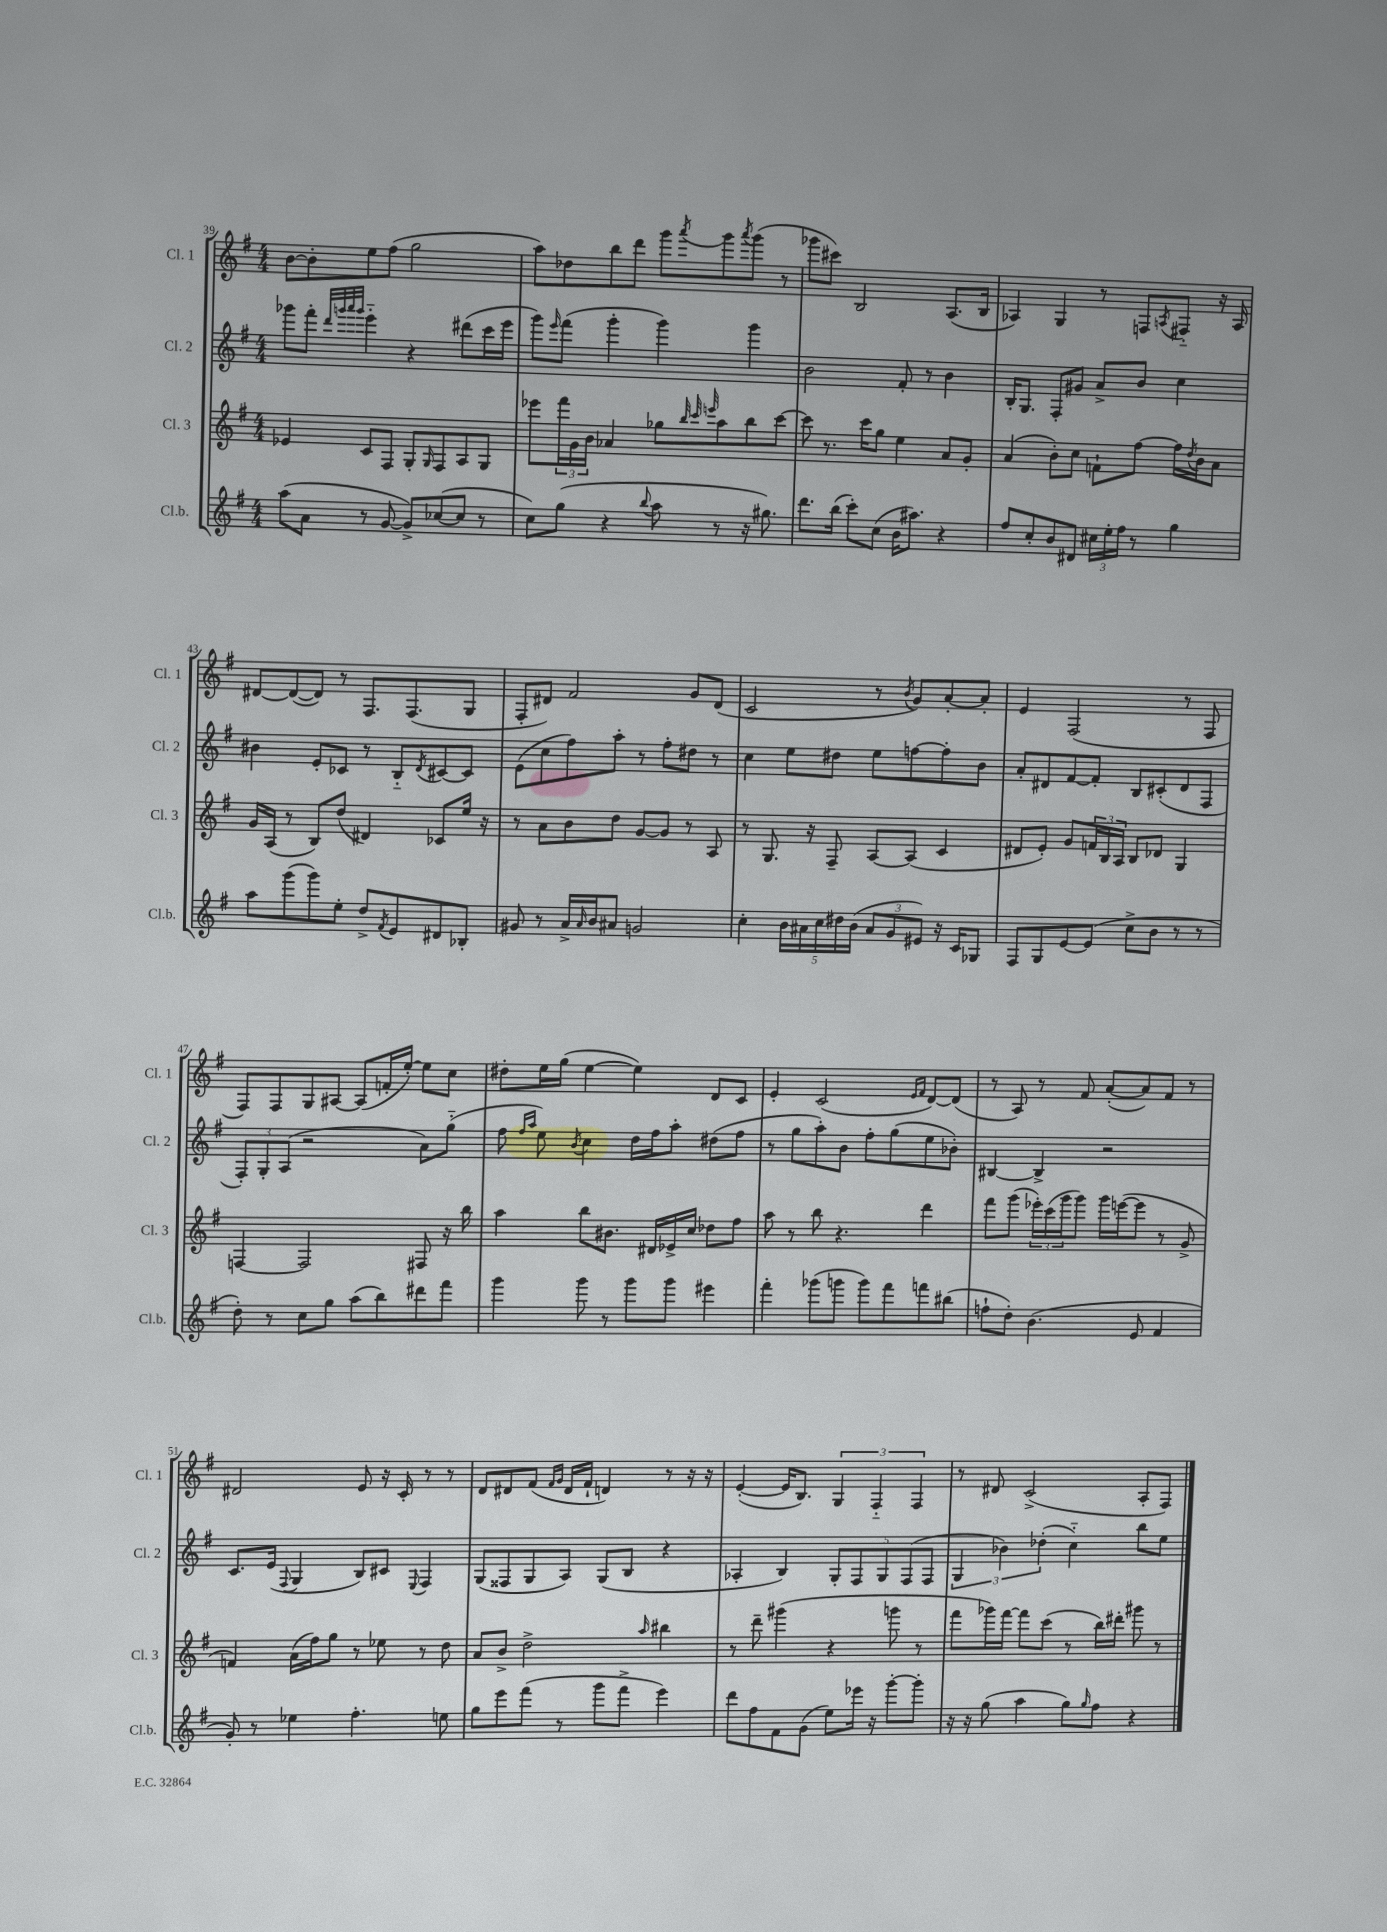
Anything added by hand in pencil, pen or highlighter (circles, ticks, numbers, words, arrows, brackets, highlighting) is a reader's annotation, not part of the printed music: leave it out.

**kern	**kern	**kern	**kern
*part4	*part3	*part2	*part1
*staff4	*staff3	*staff2	*staff1
*I"Cl.b.	*I"Cl. 3	*I"Cl. 2	*I"Cl. 1
*I'Cl.b.	*I'Cl. 3	*I'Cl. 2	*I'Cl. 1
*clefG2	*clefG2	*clefG2	*clefG2
*k[f#]	*k[f#]	*k[f#]	*k[f#]
*M4/4	*M4/4	*M4/4	*M4/4
=39	=39	=39	=39
(8aa\L	4e-X/	8ggg-X\L	[8b\L
8a\J	.	8fff#'\J	8b'\]
.	.	32qqddd/LLL	.
.	.	32qqgggn/	.
.	.	32qqaaa/	.
.	.	32qqggg/JJJ	.
8r	8c/L	4eee\	8ee\
[8g/	8F#/J	.	(8ff#\J
8g^/L])	8G'/L	4r	2gg\
.	16qqG/	.	.
([8cc-X/	8F#/	.	.
8cc-/J]	8A/	(8ddd#X\L	.
8r	8G/J	16ccc\L	.
.	.	16eee\JJ	.
=40	=40	=40	=40
8cc\L)	8eee-X\L	8ggg\L)	8aa\L)
.	.	16qqeee/	.
(8gg\J	24fff#\L	(8fff#\J	8dd-X\
.	24g\	.	.
.	24b\JJ	.	.
4r	4a-X/	4ggg'\	8bb\
.	.	.	8ddd\J
8qqbb/	.	.	.
8aa\	8gg-X\L	4ggg\)	8ggg\L
.	32qqbb/	.	.
.	32qqccc/	.	.
.	32qqeeen/	.	8qaaa/
8r	8aa\	.	8ggg\
.	.	.	8qaaa/
16r	8bb\	4ggg\	(8ggg\J
8.gg#X\)	.	.	.
.	[8ccc\J	.	8r
=41	=41	=41	=41
8.ddd\L	8ccc\]	2b\	8ggg-X\L
.	8.r	.	8ccc#X\J)
(16bb\Jk	.	.	.
8ccc'\L)	.	.	2B/
.	16ccc\KL	.	.
(8cc\J	8gg\J	.	.
16b\KL	4ee\	8f#'/	.
8.aa#X\J)	.	.	.
.	.	8r	.
4r	8a/L	4b\	(8.A/L
.	8g'/J	.	.
.	.	.	16B/Jk
=42	=42	=42	=42
8ff#/L	(4a/	16B'/KL	4A-X/)
.	.	8.G/J	.
8cc'/	.	.	.
8b/	8b'\L)	8F#'/L	4G/
8d#X/J	8cc\J	8g#X/J	.
24cc#X\LL	8fn`\L	8a^/L	8r
24ee'\	.	.	.
24ff#\JJ	.	.	.
8r	[8ff#\J	8b/J	8Fn/L
.	.	.	8qAn/
4gg\	16ff#\LL]	4cc\	8F#X/J
.	8qdd/	.	.
.	16b\J	.	.
.	8a\J	.	16r
.	.	.	16A/
!!LO:LB:g=z
=43	=43	=43	=43
8aa\L	16g/LL	4b#X\	[8d#X/L
.	(16A/JJ	.	.
(8ggg\	8r	.	(8d#/_
8ggg\)	8B/L)	8e'/L	8d#/J])
8ee'\J	(8dd/J	8c-X/J	8r
8dd^/L	4d#X/)	8r	8.F#/L
8qf#/	.	.	.
8e/	.	8B/L	.
.	.	.	(8.F#/
.	.	8qd/	.
8d#X/	8c-X/L	[8c#X/	.
8B-X'/J	16ee/Jk	8c#/J]	8G/J
.	16r	.	.
=44	=44	=44	=44
8g#X/	8r	(8e\L	8F#'/L
8r	8a\L	8cc\	8d#X/J)
16a^/LL	8b\	8ff#\)	2f#/
16qqa/	.	.	.
16b/J	.	.	.
8a#X/J	8dd\J	8aa'\J	.
2gn/	[8g/L	8r	.
.	8g/J]	8ff#'\L	.
.	8r	8dd#X\J	8g/L
.	8A/	8r	(8d#/J
=45	=45	=45	=45
4cc'\	8r	4cc\	2c/
.	8.G/	.	.
20b\LL	.	8ee\L	.
20a#X\	.	.	.
.	16r	.	.
20cc\	.	.	.
.	8F#~/	8dd#X\J	.
20dd#X\	.	.	.
(20b\JJ	.	.	.
12a#/L	[8A/L	8ee\L	8r
12g/	.	.	.
.	.	.	8qb/
.	(8A/J]	[8ffn\	8g/L)
12e#X/J)	.	.	.
16r	4c/	8ff'\]	[8a'/
16c/KL	.	.	.
8G-X/J	.	8b\J	8a'/J]
=46	=46	=46	=46
8F#/L	8d#X/L	8a'/L	4e/
8G/	8e'/J)	8d#X/	.
[8e/	8g/L	[8f#/	(2F#/
(8e/J]	24fn/L	8f#'/J]	.
.	24B/	.	.
.	24A/JJ	.	.
8cc^\L	8B/L	8B/L	.
8b\J	8d-X/J	(8c#X'/	.
8r	4G/	8d#/	8r
8r	.	8F#/J	8F#/
!!LO:LB:g=z
=47	=47	=47	=47
8dd'\)	[4Fn/	12F#'/L)	8F#/L)
.	.	12G'/	.
8r	.	.	8F#/
.	.	(12A/J	.
8cc\L	2F/]	2r	8G/
8gg\J	.	.	[8A#X/J
(8aa\L	.	.	(8A#/L]
8bb\)	.	.	16fn'/L
.	.	.	[16ee'/JJ)
8ddd#X\	8F#X/	8a\L)	8ee\L]
8fff#\J	16r	(8gg\J	8cc\J
.	16bb\	.	.
=48	=48	=48	=48
4ggg\	4aa\	8ff#\	8dd#X'\L
.	.	16qqff#/LL	.
.	.	16qqaa/JJ	.
.	.	8ee\)	16ee\L
.	.	.	(16gg\JJ
.	.	8qb/	.
8ggg\	8bb\L	4cc\	[4ee\
8r	8.b#X\J	.	.
8ggg\L	.	16dd\LL	4ee\])
.	16d#X/LL	16ff#\J	.
8ggg\J	16e-X^/	8aa'\J	.
.	16cc/JJ	.	.
4eee#X\	8dd-X\L	(8dd#X\L	8d/L
.	8ff#\J	8ff#\J	8c/J
=49	=49	=49	=49
4fff#'\	8aa\	8r	4e'/
.	8r	8gg\L	.
(8ggg-X\L	8bb\	8aa'\)	(2c/
8gggn\J	4.r	8b\J	.
8ggg\L)	.	8ff#'\L	.
8fff#\	.	(8gg\	.
.	.	.	16qqe/LL
.	.	.	16qqf#/JJ
8fffn\	4ddd\	8ee\	[8d/L)
(8bb#X\J	.	8b-X'\J)	(8d/J]
=50	=50	=50	=50
8ffn`\L	8fff#\L	[4B#X/	8r
8dd'\J)	(8ggg\J	.	8A/)
(4.b\	24eee-X'\LL)	4B#^/]	8r
.	(24ccc\	.	.
.	24ggg\J	.	.
.	8ggg\J)	.	8f#/
.	16ggg\LL	2r	([8a'/L
.	([16eeen\J	.	.
8e/	8eee\J]	.	8a/])
4f#/	8r	.	8f#/J
.	8g^/	.	8r
!!LO:LB:g=z
=51	=51	=51	=51
8g'/)	4fn/)	8.c/L	2d#X/
8r	.	.	.
.	.	(16e/Jk	.
.	.	8qqF#/	.
4ee-X\	(16a\LL	4G/	.
.	16ff#\J)	.	.
.	8gg\J	.	.
4.ff#'\	8r	8B/L)	8e/
.	8ee-X\	8c#X/J	16r
.	.	.	16c'/
.	.	8qqE/	.
.	8r	4F#/	8r
8een\	8dd\	.	8r
=52	=52	=52	=52
8gg\L	8a/L	(8G/L	8d/L
8eee\	8b^/J	8F##X/	8d#X/
(8fff#\J	2dd^\	8G/	(8f#/J
.	.	.	16qqf#/LL
.	.	.	16qqg/JJ
8r	.	8A/J)	16d#/LL
.	.	.	16f#`/JJ
8ggg\L	.	(8G/L	4dn/)
8fff#^\J	.	8B/J	.
.	16qqaa/	.	.
4eee\)	4bb#X\	4r	8r
.	.	.	16r
.	.	.	16r
=53	=53	=53	=53
8ddd\L	8r	4A-X'/	([4e'/
8ff#\	8ddd~\	.	.
8f#\	(4ggg#X\	4B/)	16e/KL]
.	.	.	8.B/J)
(8g\J	.	.	.
8ee\L)	4r	10G'/L	6G/
.	.	10F#/	.
16eee-X\Jk	.	.	.
.	.	.	6F#/
16r	.	.	.
.	.	10G/	.
[8ggg'\L	8gggn\	.	.
.	.	(10F#/	.
.	.	.	6F#/
8ggg'\J]	8r	.	.
.	.	10F#/J	.
=54	=54	=54	=54
16r	8fff#\L	6G/	8r
16r	.	.	.
(8gg\	16ggg-X\L)	.	8d#X/
.	.	6b-X\)	.
.	[16fff#\JJ	.	.
4aa\	8fff#\L]	.	(2c^/
.	.	(6dd-X'\	.
.	(8ccc\J	.	.
8gg\L)	8r	4cc\)	.
16qqgg/	.	.	.
8ff#\J	16bb\LL)	.	.
.	16ddd#X'\JJ	.	.
4r	8ggg#X\	8bb\L	8A'/L
.	8r	8ee\J	8F#/J)
==	==	==	==
*-	*-	*-	*-
